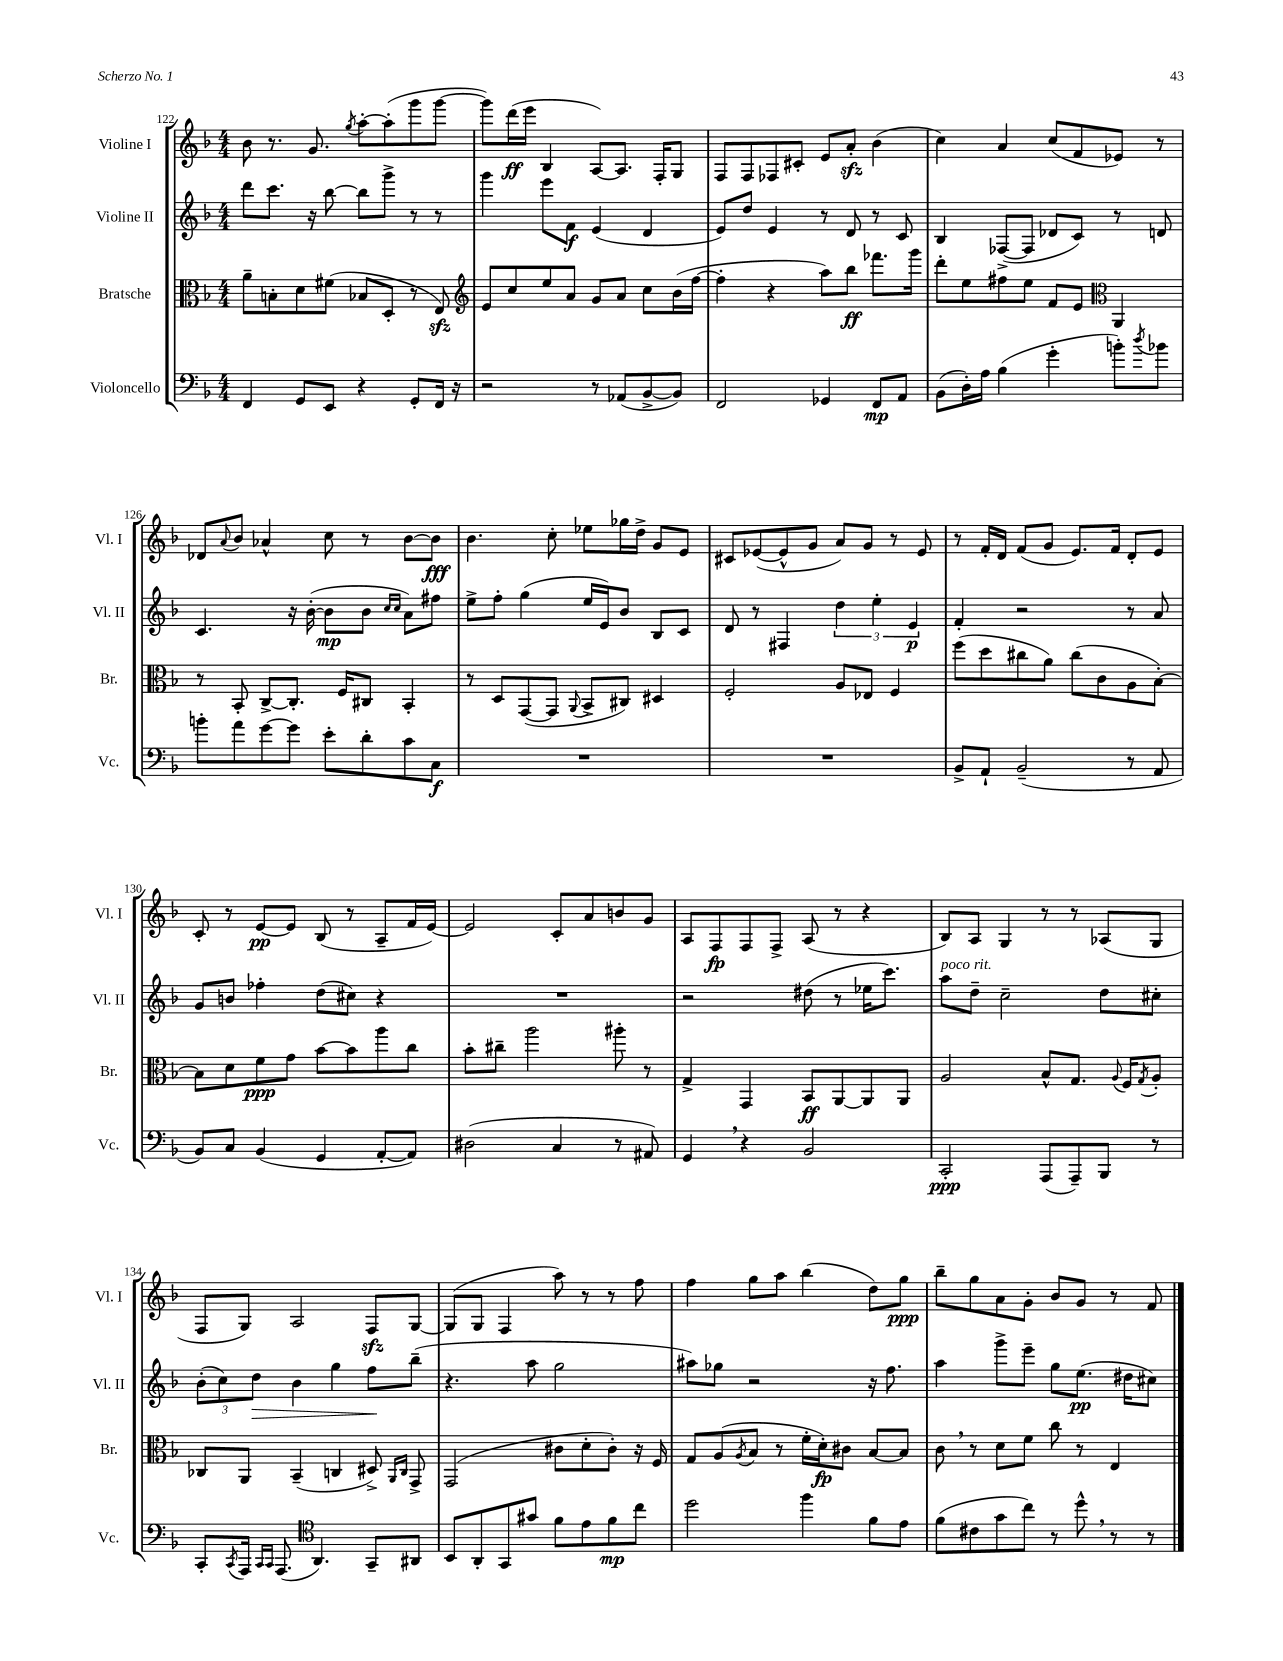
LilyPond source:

<<
\new StaffGroup <<
\new Staff = "s0" \with { instrumentName = "Violine I" shortInstrumentName = "Vl. I" } {
    \clef treble \key f \major \numericTimeSignature \time 4/4
    bes'8 r8. g'8. \acciaccatura { g''8 } a''8~-. a''8-.( g'''8 g'''8~ |
    g'''8) d'''16\ff( e'''16 bes4 a8~) a8. f16-. g8 |
    f8 f8 fes8 cis'8-. e'8 a'8-.\sfz bes'4( |
    c''4) a'4 c''8( f'8 ees'8) r8 |
    des'8 \appoggiatura { a'8 } bes'8 aes'4-^ c''8 r8 bes'8~ bes'8\fff |
    bes'4. c''8-. ees''8 ges''16 d''16-> g'8 e'8 |
    cis'8 ees'8~( ees'8-^ g'8 a'8) g'8 r8 ees'8 |
    r8 f'16-. d'16 f'8( g'8 e'8.) f'16 d'8-. e'8 |
    c'8-. r8 e'8~\pp e'8 bes8( r8 a8-- f'16 e'16~) |
    e'2 c'8-. a'8 b'8 g'8 |
    a8 f8\fp f8 f8-> a8( r8 r4 |
    bes8) a8 g4 r8 r8 aes8( g8 |
    f8 g8) a2 f8\sfz g8~ |
    g8( g8 f4 a''8) r8 r8 f''8 |
    f''4 g''8 a''8 bes''4( d''8) g''8\ppp |
    bes''8-- g''8 a'8 g'8-. bes'8 g'8 r8 f'8 \bar "|." |
}
\new Staff = "s1" \with { instrumentName = "Violine II" shortInstrumentName = "Vl. II" } {
    \clef treble \key f \major \numericTimeSignature \time 4/4
    d'''8 c'''8. r16 bes''8~ bes''8 g'''8-> r8 r8 |
    g'''4 e'''8 f'8\f e'4( d'4 |
    e'8) d''8 e'4 r8 d'8 r8 c'8 |
    bes4 fes8~->( fes8 des'8 c'8) r8 d'8 |
    c'4. r16 bes'16~-.( bes'8\mp bes'8 \grace { c''16 c''16 } a'8) fis''8 |
    e''8-> f''8-. g''4( e''16 e'16) bes'8 bes8 c'8 |
    d'8 r8 fis4 \tuplet 3/2 { d''4 e''4-. e'4\p } |
    f'4-. r2 r8 a'8 |
    g'8 b'8 fes''4-. d''8( cis''8) r4 |
    R1 |
    r2 dis''8( r8 ees''16 c'''8.) |
    a''8^\markup { \italic "poco rit." } d''8-- c''2-- d''8 cis''8-. |
    \tuplet 3/2 { bes'8-.( c''8) d''8\> } bes'4 g''4 f''8\! bes''8--( |
    r4. a''8 g''2 |
    ais''8) ges''8 r2 r16 f''8. |
    a''4 g'''8-> e'''8-- g''8 e''8.\pp( dis''16 cis''8) \bar "|." |
}
\new Staff = "s2" \with { instrumentName = "Bratsche" shortInstrumentName = "Br." } {
    \clef alto \key f \major \numericTimeSignature \time 4/4
    a'8-- b8-. d'8 fis'8( bes8 d8-. r8 e8\sfz) |
    \clef treble e'8 c''8 e''8 a'8 g'8 a'8 c''8 bes'16( f''16~ |
    f''4-. r4 a''8) bes''8\ff fes'''8. g'''16 |
    d'''8-. e''8 fis''8 e''8 f'8 e'8 \clef alto a,4 |
    r8 bes,8-. c8~-> c8.-. f16 cis8 bes,4-. |
    r8 d8 g,8~( g,8 \appoggiatura { a,8 } bes,8-> cis8) dis4 |
    f2-. a8 ees8 f4 |
    f''8( d''8 cis''8 a'8) cis''8( c'8 a8 bes8~-.) |
    bes8 d'8 f'8\ppp g'8 bes'8~ bes'8 a''8 c''8 |
    bes'8-. cis''8-- a''2 ais''8-. r8 |
    g4-> g,4 bes,8\ff a,8~ a,8 a,8 |
    a2 bes8-^ g8. \appoggiatura { a8 } f16 \acciaccatura { g8 } a8-. |
    ces8 a,8 bes,4--( c4 dis8->) \grace { a,16 c16 } g,8-> |
    g,2( cis'8 d'8-. cis'8-.) r16 f16 |
    g8 a8( \acciaccatura { a8 } bes8 r8 f'16-. d'16-.\fp) cis'8 bes8~ bes8 |
    c'8 \breathe r8 d'8 f'8 c''8 r8 e4 \bar "|." |
}
\new Staff = "s3" \with { instrumentName = "Violoncello" shortInstrumentName = "Vc." } {
    \clef bass \key f \major \numericTimeSignature \time 4/4
    f,4 g,8 e,8 r4 g,8-. f,16 r16 |
    r2 r8 aes,8( bes,8~-> bes,8) |
    f,2 ges,4 f,8\mp a,8 |
    bes,8( d16-.) a16 bes4( g'4-. b'8-.) \acciaccatura { d''8 } bes'8 |
    b'8-. a'8 g'8~ g'8 e'8-. d'8-. c'8 c8\f |
    R1 |
    R1 |
    bes,8-> a,8-! bes,2--( r8 a,8 |
    bes,8) c8 bes,4( g,4 a,8~-. a,8) |
    dis2( c4 r8 ais,8) |
    g,4 \breathe r4 bes,2 |
    c,2-.\ppp a,,8( a,,8--) bes,,8 r8 |
    c,8-. \acciaccatura { c,8 } a,,16 \grace { c,16 c,16 } a,,8.( \clef tenor a,4.) g,8-- ais,8 |
    bes,8 a,8-. g,8 gis'8 f'8 e'8 f'8\mp c''8 |
    d''2 f''4 f'8 e'8 |
    f'8( cis'8 g'8 c''8) r8 d''8-^ \breathe r8 r8 \bar "|." |
}
>>
>>
\layout { \context { \Score currentBarNumber = #122 } }
